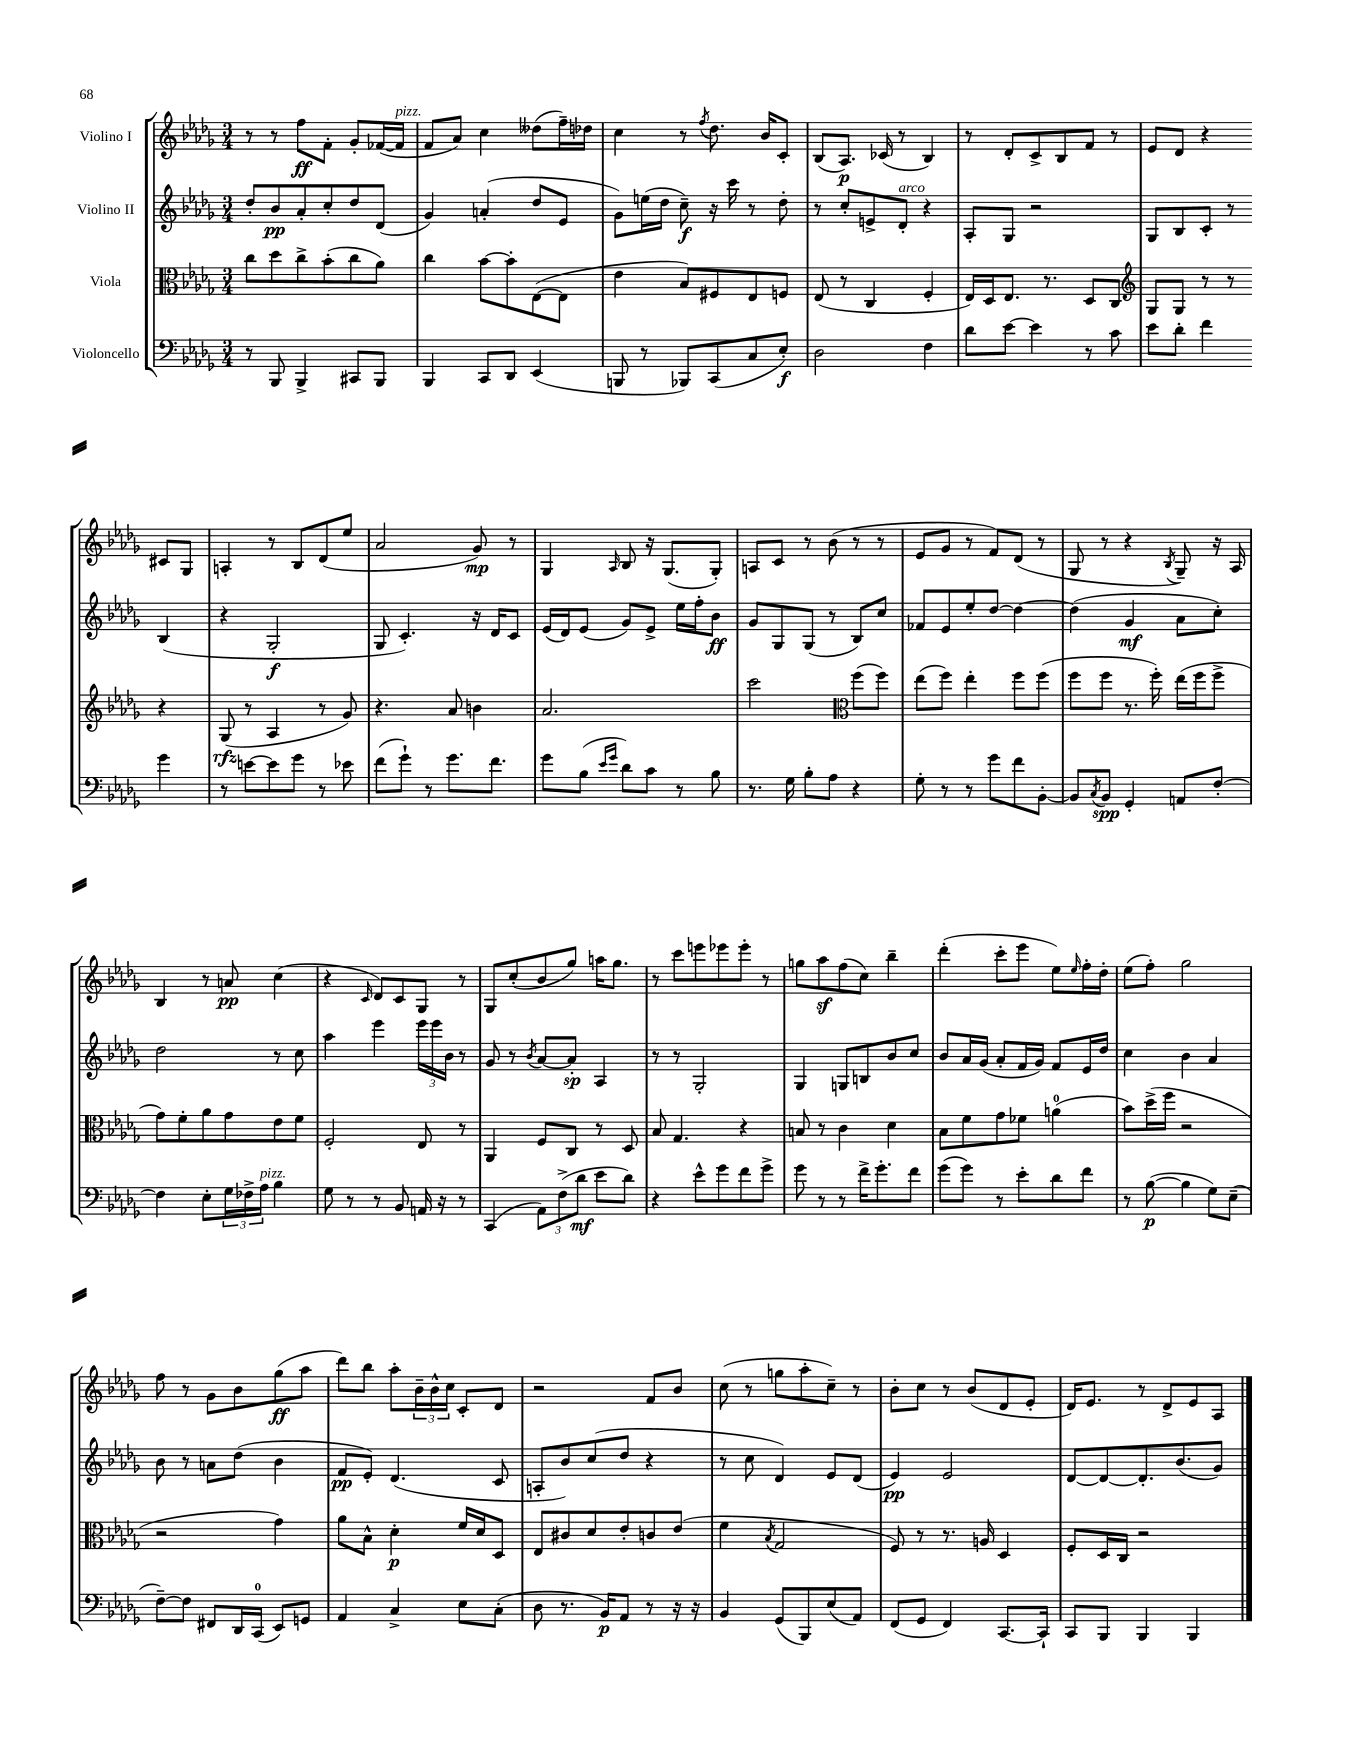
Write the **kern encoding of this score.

**kern	**dynam	**kern	**dynam	**kern	**dynam	**kern	**dynam
*part4	*part4	*part3	*part3	*part2	*part2	*part1	*part1
*staff4	*staff4	*staff3	*staff3	*staff2	*staff2	*staff1	*staff1
*I"Violoncello	*	*I"Viola	*	*I"Violino II	*	*I"Violino I	*
*clefF4	*	*clefC3	*	*clefG2	*	*clefG2	*
*k[b-e-a-d-g-]	*	*k[b-e-a-d-g-]	*	*k[b-e-a-d-g-]	*	*k[b-e-a-d-g-]	*
*M3/4	*	*M3/4	*	*M3/4	*	*M3/4	*
=18	=18	=18	=18	=18	=18	=18	=18
8r	.	8cc\L	.	8dd-'/L	.	8r	.
8BBB-/	.	8dd-\	.	8b-/	pp	8r	.
4BBB-^/	.	8cc^\	.	8a-'/	.	8ff\L	ff
.	.	(8b-'\	.	8cc'/	.	8f'\J	.
8CC#X/L	.	8cc\	.	8dd-/	.	8g-'/L	.
8BBB-/J	.	8a-\J)	.	(8d-/J	.	([16f-X/L	.
!	!	!	!	!	!	!LO:TX:a:i:t=pizz.	!
.	.	.	.	.	.	16f-/JJ]	.
=19	=19	=19	=19	=19	=19	=19	=19
4BBB-/	.	4cc\	.	4g-/)	.	8f/L	.
.	.	.	.	.	.	8a-/J)	.
8CC/L	.	[8b-\L	.	(4an'/	.	4cc\	.
8DD-/J	.	8b-'\]	.	.	.	.	.
(4EE-/	.	([8E-\	.	8dd-/L	.	(8dd--X\L	.
.	.	8E-\J]	.	8e-/J	.	16ff~\L)	.
.	.	.	.	.	.	16dd-X\JJ	.
=20	=20	=20	=20	=20	=20	=20	=20
8BBBn/	.	4e-\	.	8g-\L)	.	4cc\	.
8r	.	.	.	(16een\L	.	.	.
.	.	.	.	16dd-\JJ	.	.	.
8BBB-X/L)	.	8B-/L)	.	8cc~\)	f	8r	.
.	.	.	.	.	.	8qff/	.
(8CC/	.	8F#X/	.	16r	.	8.dd-\	.
.	.	.	.	16ccc\	.	.	.
8C/	.	8E-/	.	8r	.	.	.
.	.	.	.	.	.	16b-/KL	.
8E-'/J)	f	8Fn/J	.	8dd-'\	.	8c'/J	.
=21	=21	=21	=21	=21	=21	=21	=21
2D-\	.	(8E-/	.	8r	.	(8B-/L	.
.	.	8r	.	8cc'/L	.	8.A-/J)	p
.	.	4C/	.	8en^/	.	.	.
.	.	.	.	.	.	(16c-X/	.
!	!	!	!	!LO:TX:a:i:t=arco	!	!	!
.	.	.	.	8d-'/J	.	8r	.
4F\	.	4F'/	.	4r	.	4B-/)	.
=22	=22	=22	=22	=22	=22	=22	=22
8d-\L	.	16E-/LL)	.	8A-'/L	.	8r	.
.	.	16D-/J	.	.	.	.	.
[8e-\J	.	8.E-/J	.	8G-/J	.	8d-'/L	.
4e-\]	.	.	.	2r	.	8c^/	.
.	.	8.r	.	.	.	.	.
.	.	.	.	.	.	8B-/	.
8r	.	8D-/L	.	.	.	8f/J	.
8c\	.	8C/J	.	.	.	8r	.
=23	=23	=23	=23	=23	=23	=23	=23
*	*	*clefG2	*	*	*	*	*
8e-\L	.	8G-/L	.	8G-/L	.	8e-/L	.
8d-'\J	.	8G-/J	.	8B-/	.	8d-/J	.
4f\	.	8r	.	8c'/J	.	4r	.
.	.	8r	.	8r	.	.	.
4g-\	.	4r	.	(4B-/	.	8c#X/L	.
.	.	.	.	.	.	8G-/J	.
!!LO:LB:g=z
=24	=24	=24	=24	=24	=24	=24	=24
8r	.	(8G-/	rfz	4r	.	4An'/	.
[8en\L	.	8r	.	.	.	.	.
8e\]	.	4A-/	.	2G-'/	f	8r	.
8g-\J	.	.	.	.	.	8B-/L	.
8r	.	8r	.	.	.	(8d-/	.
8e-X\	.	8g-/)	.	.	.	8ee-/J	.
=25	=25	=25	=25	=25	=25	=25	=25
(8f\L	.	4.r	.	8G-/	.	2a-/	.
8g-`\J)	.	.	.	4.c'/)	.	.	.
8r	.	.	.	.	.	.	.
8.g-\L	.	8a-/	.	.	.	.	.
.	.	4bn\	.	16r	.	8g-/)	mp
8.f\J	.	.	.	16d-/KL	.	.	.
.	.	.	.	8c/J	.	8r	.
=26	=26	=26	=26	=26	=26	=26	=26
8g-\L	.	2.a-/	.	(16e-/LL	.	4G-/	.
.	.	.	.	16d-/J)	.	.	.
(8B-\J	.	.	.	(8e-/J	.	.	.
16qqe-/LL	.	.	.	.	.	.	.
16qqg-/JJ	.	.	.	.	.	16qqA-/	.
8d-\L)	.	.	.	8g-/L)	.	8B-/	.
8c\J	.	.	.	8e-^/J	.	16r	.
.	.	.	.	.	.	(8.G-/L	.
8r	.	.	.	16ee-\LL	.	.	.
.	.	.	.	16ff'\J	.	.	.
8B-\	.	.	.	8b-\J	ff	8G-'/J)	.
=27	=27	=27	=27	=27	=27	=27	=27
8.r	.	2ccc\	.	8g-/L	.	8An/L	.
.	.	.	.	8G-/	.	8c/J	.
16G-\	.	.	.	.	.	.	.
8B-'\L	.	.	.	(8G-/J	.	8r	.
8A-\J	.	.	.	8r	.	(8b-\	.
*	*	*clefC3	*	*	*	*	*
4r	.	(8ff\L	.	8B-/L)	.	8r	.
.	.	8ff\J)	.	8cc/J	.	8r	.
=28	=28	=28	=28	=28	=28	=28	=28
8G-'\	.	(8ee-\L	.	8f-X/L	.	8e-/L	.
8r	.	8ff\J)	.	8e-/	.	8g-/J	.
8r	.	4ee-'\	.	8ee-'/	.	8r	.
8g-\L	.	.	.	[8dd-/J	.	8f/L)	.
8f\	.	8ff\L	.	4dd-\_	.	(8d-/J	.
[8BB-'\J	.	(8ff\J	.	.	.	8r	.
=29	=29	=29	=29	=29	=29	=29	=29
8BB-/L]	.	8ff\L	.	(4dd-\]	.	8G-/	.
8qC/	.	.	.	.	.	.	.
8BB-/J	spp	8ff\J	.	.	.	8r	.
4GG-'/	.	8.r	.	4g-/	mf	4r	.
.	.	16ff'\)	.	.	.	.	.
.	.	.	.	.	.	8qB-/	.
8AAn/L	.	(16ee-\LL	.	8a-\L	.	8G-~/)	.
.	.	16ff\J	.	.	.	.	.
[8F'/J	.	8ff^\J	.	8cc'\J)	.	16r	.
.	.	.	.	.	.	16A-/	.
!!LO:LB:g=z
=30	=30	=30	=30	=30	=30	=30	=30
4F\]	.	8g-\L)	.	2dd-\	.	4B-/	.
.	.	8f'\	.	.	.	.	.
8E-'\L	.	8a-\	.	.	.	8r	.
24G-\L	.	8g-\	.	.	.	8an/	pp
24F-X^\	.	.	.	.	.	.	.
!LO:TX:a:i:t=pizz.	!	!	!	!	!	!	!
24A-\JJ	.	.	.	.	.	.	.
4B-\	.	8e-\	.	8r	.	(4cc\	.
.	.	8f\J	.	8cc\	.	.	.
=31	=31	=31	=31	=31	=31	=31	=31
8G-\	.	2F'/	.	4aa-\	.	4r	.
8r	.	.	.	.	.	.	.
.	.	.	.	.	.	16qqc/	.
8r	.	.	.	4eee-\	.	8d-/L)	.
8BB-/	.	.	.	.	.	8c/	.
16AAn/	.	8E-/	.	24eee-\LL	.	8G-/J	.
.	.	.	.	24eee-\	.	.	.
16r	.	.	.	.	.	.	.
.	.	.	.	24b-\JJ	.	.	.
8r	.	8r	.	8r	.	8r	.
=32	=32	=32	=32	=32	=32	=32	=32
(4CC/	.	4AA-/	.	8g-/	.	8G-/L	.
.	.	.	.	8r	.	(8cc'/	.
.	.	.	.	8qb-/	.	.	.
12AA-\L)	.	8F/L	.	[8a-/L	.	8b-/	.
(12F^\	.	.	.	.	.	.	.
.	.	8C/J	.	8a-'/J]	sp	8gg-/J)	.
12d-\J	mf	.	.	.	.	.	.
8e-\L	.	8r	.	4A-/	.	16aan\KL	.
.	.	.	.	.	.	8.gg-\J	.
8d-\J)	.	8D-/	.	.	.	.	.
=33	=33	=33	=33	=33	=33	=33	=33
4r	.	8B-/	.	8r	.	8r	.
.	.	4.G-/	.	8r	.	8ccc\L	.
8e-^^\L	.	.	.	2G-'/	.	8eeen\	.
8g-\	.	.	.	.	.	8eee-X\	.
8f\	.	4r	.	.	.	8eee-'\J	.
8g-^\J	.	.	.	.	.	8r	.
=34	=34	=34	=34	=34	=34	=34	=34
8g-\	.	8Bn/	.	4G-/	.	8ggn\L	.
8r	.	8r	.	.	.	8aa-z\	.
8r	.	4c\	.	8Gn/L	.	(8ff\	.
16f^\KL	.	.	.	8Bn/	.	8cc\J)	.
8.g-'\	.	.	.	.	.	.	.
.	.	4d-\	.	8b-/	.	4bb-~\	.
8f\J	.	.	.	8cc/J	.	.	.
=35	=35	=35	=35	=35	=35	=35	=35
(8g-\L	.	8B-\L	.	8b-/L	.	(4ddd-'\	.
8g-\J)	.	8f\	.	16a-/L	.	.	.
.	.	.	.	(16g-/JJ	.	.	.
8r	.	8g-\	.	8a-'/L	.	8ccc'\L	.
8e-'\L	.	8f-X\J	.	16f/L	.	8eee-\J	.
.	.	.	.	16g-/JJ)	.	.	.
8d-\	.	(4an\	.	8f/L	.	8ee-\L)	.
.	.	.	.	.	.	16qqee-/	.
8f\J	.	.	.	16e-/L	.	16ff'\L	.
.	.	.	.	16dd-/JJ	.	16dd-'\JJ	.
=36	=36	=36	=36	=36	=36	=36	=36
8r	.	8b-\L)	.	4cc\	.	(8ee-\L	.
([8B-\	p	(16dd-^\L	.	.	.	8ff'\J)	.
.	.	16ff\JJ	.	.	.	.	.
4B-\]	.	2r	.	4b-\	.	2gg-\	.
8G-\L)	.	.	.	4a-/	.	.	.
(8E-~\J	.	.	.	.	.	.	.
!!LO:LB:g=z
=37	=37	=37	=37	=37	=37	=37	=37
[8F~\L)	.	2r	.	8b-\	.	8ff\	.
8F\J]	.	.	.	8r	.	8r	.
8FF#X/L	.	.	.	8an\L	.	8g-\L	.
16DD-/L	.	.	.	(8dd-\J	.	8b-\	.
(16CC/JJ	.	.	.	.	.	.	.
8EE-/L)	.	4g-\)	.	4b-\	.	(8gg-\	ff
8GGn/J	.	.	.	.	.	8aa-\J	.
=38	=38	=38	=38	=38	=38	=38	=38
4AA-/	.	8a-\L	.	8f/L	pp	8ddd-\L)	.
.	.	8B-^^\J	.	8e-'/J)	.	8bb-\J	.
4C^/	.	4d-'\	p	(4.d-/	.	8aa-'\L	.
.	.	.	.	.	.	24b-~\L	.
.	.	.	.	.	.	24b-^^\	.
.	.	.	.	.	.	24cc\JJ	.
8E-\L	.	16f/LL	.	.	.	8c'/L	.
.	.	16d-/J	.	.	.	.	.
(8C'\J	.	8D-/J	.	8c/	.	8d-/J	.
=39	=39	=39	=39	=39	=39	=39	=39
8D-\	.	8E-/L	.	8An'/L	.	2r	.
8.r	.	8c#X/	.	8b-/)	.	.	.
.	.	8d-/	.	(8cc/	.	.	.
16BB-/KL)	p	.	.	.	.	.	.
8AA-/J	.	8e-'/	.	8dd-/J	.	.	.
8r	.	8cn/	.	4r	.	8f/L	.
16r	.	(8e-/J	.	.	.	8b-/J	.
16r	.	.	.	.	.	.	.
=40	=40	=40	=40	=40	=40	=40	=40
4BB-/	.	4f\	.	8r	.	(8cc\	.
.	.	.	.	8cc\	.	8r	.
.	.	8qB-/	.	.	.	.	.
(8GG-/L	.	2G-/	.	4d-/)	.	8ggn\L	.
8BBB-/)	.	.	.	.	.	8aa-'\	.
(8E-/	.	.	.	8e-/L	.	8cc~\J)	.
8AA-/J)	.	.	.	(8d-/J	.	8r	.
=41	=41	=41	=41	=41	=41	=41	=41
(8FF/L	.	8F/)	.	4e-/)	pp	8b-'\L	.
8GG-/J	.	8r	.	.	.	8cc\J	.
4FF/)	.	8.r	.	2e-/	.	8r	.
.	.	.	.	.	.	(8b-/L	.
.	.	16An/	.	.	.	.	.
[8.CC/L	.	4D-/	.	.	.	8d-/	.
.	.	.	.	.	.	8e-'/J	.
16CC`/Jk]	.	.	.	.	.	.	.
=42	=42	=42	=42	=42	=42	=42	=42
8CC/L	.	8F'/L	.	[8d-/L	.	16d-/KL)	.
.	.	.	.	.	.	8.e-/J	.
8BBB-/J	.	16D-/L	.	8d-/_	.	.	.
.	.	16C/JJ	.	.	.	.	.
4BBB-/	.	2r	.	8.d-'/]	.	8r	.
.	.	.	.	.	.	8d-^/L	.
.	.	.	.	(8.b-/	.	.	.
4BBB-/	.	.	.	.	.	8e-/	.
.	.	.	.	8g-/J)	.	8A-/J	.
==	==	==	==	==	==	==	==
*-	*-	*-	*-	*-	*-	*-	*-
